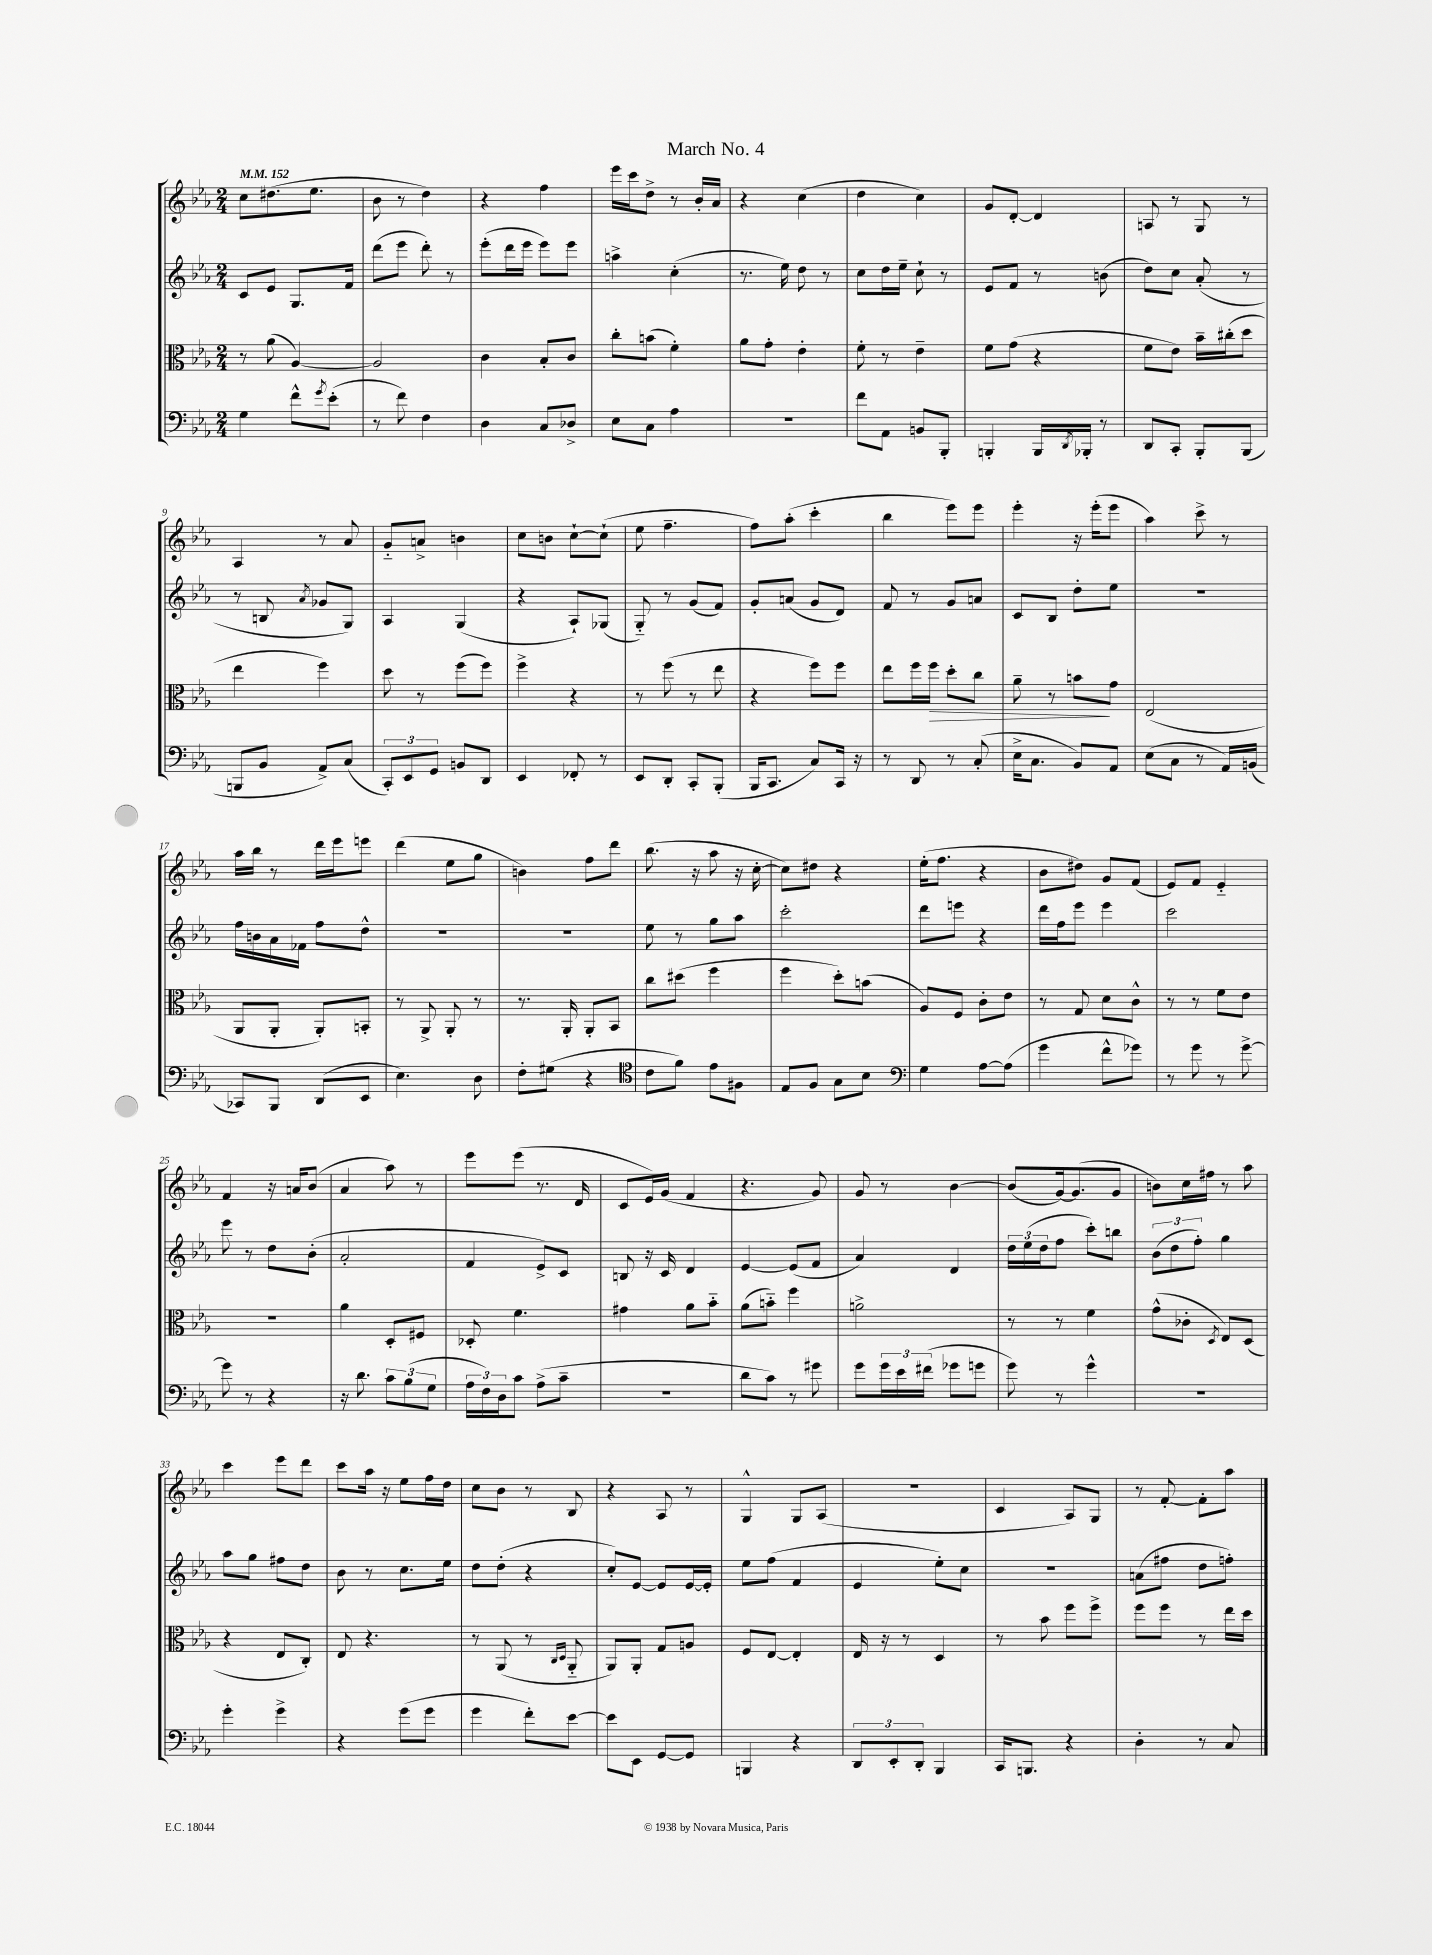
\header { title = "March No. 4" }
<<
\new StaffGroup <<
\new Staff = "s0" {
    \clef treble \key ees \major \numericTimeSignature \time 2/4 \tempo 4 = 152
    c''8 dis''8.( ees''8. |
    bes'8 r8 d''4) |
    r4 f''4 |
    ees'''16 c'''16 d''8-> r8 bes'16-. aes'16 |
    r4 c''4( |
    d''4 c''4) |
    g'8 d'8~-. d'4 |
    a8 r8 g8 r8 |
    aes4 r8 aes'8 |
    g'8-_ a'8-> b'4 |
    c''8 b'8 c''8~-! c''8-!( |
    ees''8 f''4.-- |
    f''8) aes''8-.( c'''4-. |
    bes''4 ees'''8) ees'''8 |
    ees'''4-. r16 ees'''16-.( ees'''8 |
    aes''4) c'''8-> r8 |
    aes''16 bes''16 r8 d'''16 ees'''16 e'''8 |
    d'''4( ees''8 g''8 |
    b'4) f''8 d'''8 |
    bes''8.( r16 aes''8 r16 c''16~-. |
    c''8) dis''8 r4 |
    ees''16-.( f''8. r4 |
    bes'8 dis''8) g'8 f'8( |
    ees'8) f'8 ees'4-_ |
    f'4 r16 a'16 bes'8( |
    aes'4 aes''8) r8 |
    ees'''8 ees'''8( r8. d'16 |
    c'8 ees'16) g'16( f'4 |
    r4. g'8) |
    g'8 r8 bes'4~ |
    bes'8( g'16~) g'8.( g'8 |
    b'8) c''16 fis''16 r8 aes''8 |
    c'''4 ees'''8 d'''8 |
    c'''8 aes''16 r16 ees''8 f''16 d''16 |
    c''8 bes'8 r8 bes8 |
    r4 aes8 r8 |
    g4-^ g8 aes8( |
    R2 |
    c'4 aes8) g8 |
    r8 f'8~-. f'8-. aes''8 \bar "|." |
}
\new Staff = "s1" {
    \clef treble \key ees \major \numericTimeSignature \time 2/4
    c'8 ees'8 g8. f'16 |
    d'''8( ees'''8 d'''8-.) r8 |
    ees'''8-.( d'''16 ees'''16 ees'''8) ees'''8 |
    a''4-> c''4-.( |
    r8. ees''16) d''8 r8 |
    c''8 d''16 ees''16-- c''8-! r8 |
    ees'8 f'8 r8 b'8( |
    d''8) c''8 aes'8-.( r8 |
    r8 b8 \acciaccatura { aes'8 } ges'8 g8) |
    aes4 g4( |
    r4 aes8-!) ges8( |
    g8-_) r8 g'8( f'8) |
    g'8-. a'8( g'8 d'8) |
    f'8 r8 g'8 a'8 |
    c'8 bes8 d''8-. ees''8 |
    R2 |
    f''16 b'16 aes'16 fes'16 f''8 d''8-^ |
    R2 |
    R2 |
    ees''8 r8 g''8 aes''8 |
    c'''2-. |
    d'''8 e'''8 r4 |
    d'''16 f''16 ees'''8 ees'''4 |
    c'''2 |
    ees'''8 r8 d''8 bes'8-.( |
    aes'2-. |
    f'4 ees'8->) c'8 |
    b8 r16 c'16 d'4 |
    ees'4~ ees'8( f'8 |
    aes'4) d'4 |
    \tuplet 3/2 { d''16 ees''16( d''16 } f''8 c'''8-.) b''8 |
    \tuplet 3/2 { bes'8( d''8 f''8-.) } g''4 |
    aes''8 g''8 fis''8 d''8 |
    bes'8 r8 c''8. ees''16 |
    d''8 d''8-.( r4 |
    c''8-.) ees'8~ ees'8 ees'16~ ees'16-. |
    ees''8 f''8( f'4 |
    ees'4 ees''8-.) c''8 |
    R2 |
    a'8( fis''8 d''8 f''8-.) \bar "|." |
}
\new Staff = "s2" {
    \clef alto \key ees \major \numericTimeSignature \time 2/4
    r8 aes'8( aes4~) |
    aes2 |
    c'4 bes8-. c'8 |
    c''8-. b'8( f'4-.) |
    aes'8 g'8-. ees'4-. |
    f'8-. r8 ees'4-- |
    f'8 g'8( r4 |
    f'8 ees'8) bes'16-- cis''16-.( d''8 |
    ees''4 f''4) |
    d''8 r8 f''8( f''8) |
    f''4-> r4 |
    r8 f''8( r8 ees''8 |
    r4 f''8) f''8 |
    ees''8 f''16 f''16\> d''8-. c''8 |
    aes'8-- r8 b'8\! g'8 |
    ees2( |
    aes,8 aes,8-. aes,8-.) b,8-. |
    r8 aes,8-> aes,8-. r8 |
    r8. aes,16-. aes,8-. bes,8 |
    c''8 dis''8( f''4 |
    f''4 d''8-.) b'8( |
    aes8) f8 c'8-. ees'8 |
    r8 g8 d'8 c'8-^ |
    r8 r8 f'8 ees'8 |
    R2 |
    aes'4 d8-. fis8 |
    des8-. f'4. |
    gis'4 aes'8 bes'8-_ |
    aes'8( b'8-_) f''4 |
    a'2-> |
    r8 r8 f'4 |
    g'8-^( ces'8-. \acciaccatura { d8 } ees8) d8( |
    r4 ees8 c8-.) |
    ees8 r4. |
    r8 aes,8( r8 \grace { c16 d16 } aes,8-_ |
    aes,8) aes,8-. g8 a8 |
    f8 ees8~ ees4-. |
    ees16 r16 r8 d4 |
    r8 bes'8 f''8 f''8-> |
    f''8 f''8 r8 ees''16 d''16 \bar "|." |
}
\new Staff = "s3" {
    \clef bass \key ees \major \numericTimeSignature \time 2/4
    g4 f'8-^ \acciaccatura { g'8 } ees'8-.( |
    r8 f'8) f4 |
    d4 c8 des8-> |
    ees8 c8 aes4 |
    R2 |
    f'8 aes,8 b,8 bes,,8-. |
    b,,4-. b,,16 \acciaccatura { d,8 } bes,,16-. r8 |
    d,8 c,8-. bes,,8-. bes,,8( |
    b,,8 bes,8 aes,8->) c8( |
    \tuplet 3/2 { c,8-.) ees,8 g,8 } b,8 d,8 |
    ees,4 fes,8-. r8 |
    ees,8 d,8-. c,8-. bes,,8-.( |
    bes,,16 c,8. c8) c,16 r16 |
    r8 d,8 r8 c8-.( |
    ees16-> c8. bes,8) aes,8 |
    ees8( c8 r8 aes,16) b,16( |
    ces,8) bes,,8 d,8( ees,8 |
    ees4.) d8 |
    f8-. gis8( r4 |
    \clef tenor c'8 f'8) ees'8 fis8 |
    ees8 f8 g8 bes8 |
    \clef bass g4 aes8~ aes8( |
    g'4 f'8-^ ges'8) |
    r8 g'8 r8 g'8~-> |
    g'8 r8 r4 |
    r16 d'8. \tuplet 3/2 { c'8 bes8( g8 } |
    \tuplet 3/2 { aes16 f16) d16 } c'8 aes8->( c'8-- |
    r2 |
    d'8 c'8) r8 gis'8 |
    g'8 \tuplet 3/2 { g'16 ees'16 fis'16( } ges'8 g'8 |
    g'8) r8 g'4-^ |
    R2 |
    g'4-. g'4-> |
    r4 g'8( g'8 |
    g'4 f'8-.) ees'8~ |
    ees'8 ees,8 g,8~ g,8 |
    b,,4 r4 |
    \tuplet 3/2 { d,8 ees,8-. d,8-. } bes,,4 |
    c,16 b,,8. r4 |
    d4-. r8 c8 \bar "|." |
}
>>
>>
